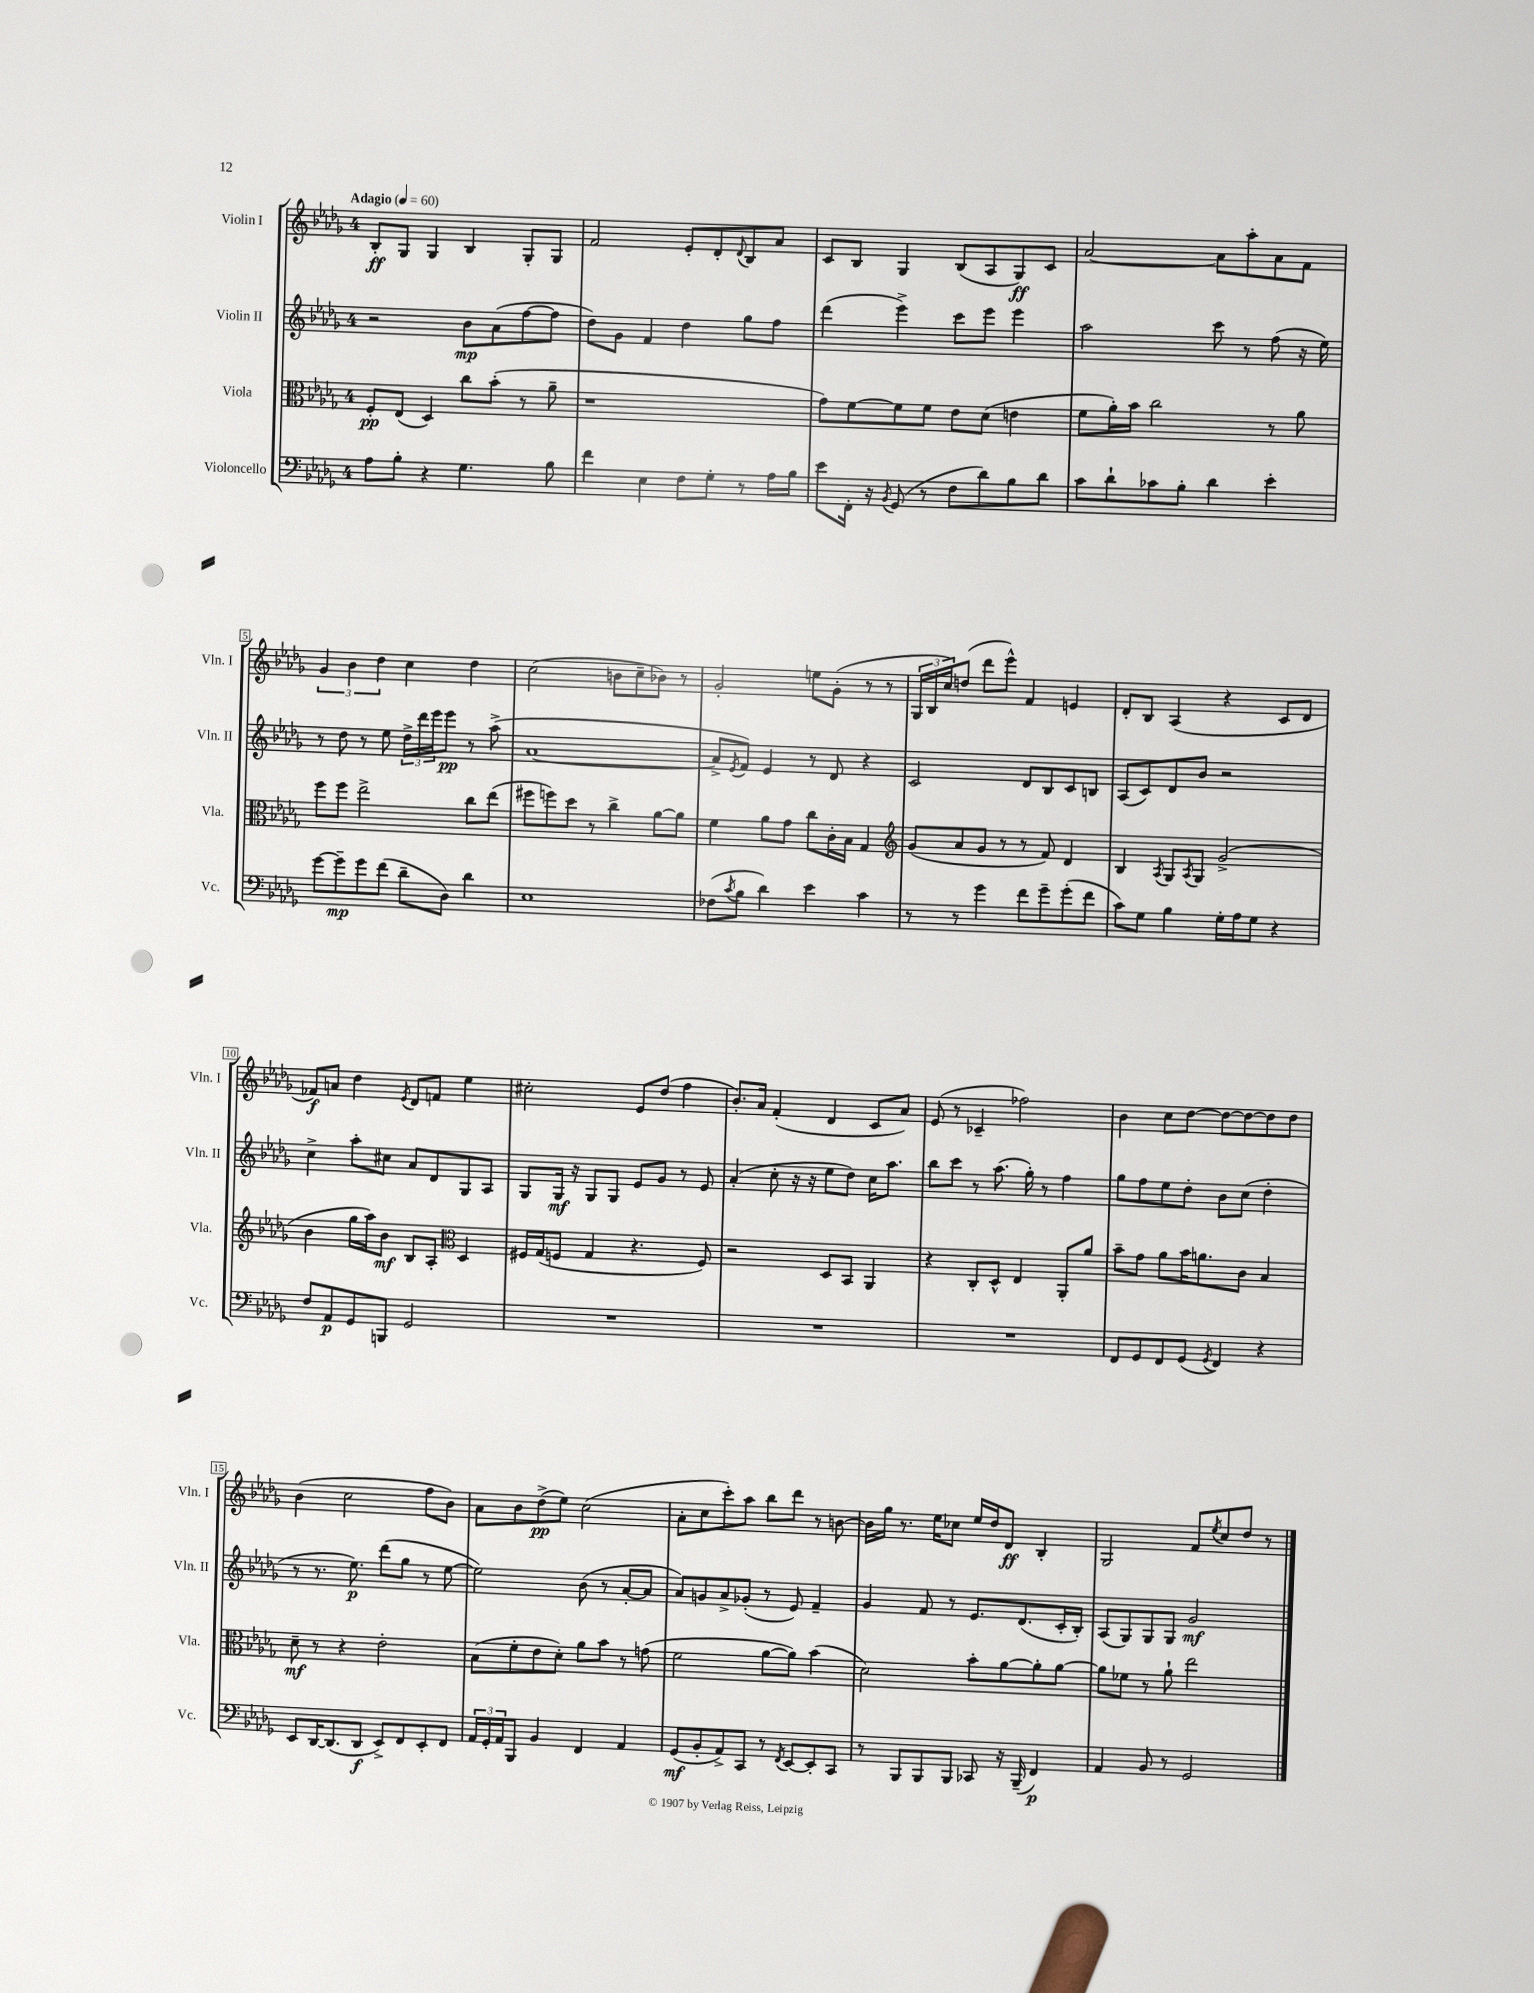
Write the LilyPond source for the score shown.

<<
\new StaffGroup <<
\new Staff = "s0" \with { instrumentName = "Violin I" shortInstrumentName = "Vln. I" } {
    \clef treble \key des \major \once \override Staff.TimeSignature.style = #'single-digit \time 4/4 \tempo "Adagio" 4 = 60
    bes8-.\ff ges8 ges4 bes4 ges8-. ges8 |
    f'2 ees'8-. des'8-. \appoggiatura { des'8 } bes8 aes'8 |
    c'8 bes8 ges4 bes8( aes8 ges8\ff) c'8 |
    aes'2~ aes'8 aes''8-. aes'8 f'8 |
    \tuplet 3/2 { ges'4 bes'4 des''4 } c''4 des''4 |
    c''2( b'8 c''8-- bes'8) r8 |
    ges'2-. e''8 ges'8-.( r8 r8 |
    \tuplet 3/2 { ges16 bes16 c''16) } d''8( des'''8 ees'''8-^) f'4 e'4 |
    des'8-. bes8 aes4( r4 c'8 des'8 |
    fes'8\f) a'8 des''4 \acciaccatura { ees'8 } des'8 f'8 ees''4 |
    cis''2-. ees'8 des''8( f''4 |
    bes'8.-.) aes'16 f'4-.( des'4 c'8 aes'8) |
    ees'8( r8 ces'4-- fes''2) |
    bes'4 c''8 des''8~ des''8~ des''8~ des''8 des''8 |
    bes'4( c''2 f''8 bes'8) |
    aes'8 bes'8 des''8->\pp( ees''8) c''2( |
    aes'8-. c''8 c'''8-.) aes''8 bes''8 des'''8 r8 b'8~ |
    b'16 ges''16 r8. ees''16 ces''8 ees''16 des''16 des'8\ff bes4-. |
    ges2 f'8 \acciaccatura { ees''8 } c''8 des''8 r8 \bar "|." |
}
\new Staff = "s1" \with { instrumentName = "Violin II" shortInstrumentName = "Vln. II" } {
    \clef treble \key des \major \once \override Staff.TimeSignature.style = #'single-digit \time 4/4
    r2 bes'8\mp aes'8( f''8~ f''8 |
    des''8) ges'8 f'4 des''4 ges''8 f''8 |
    des'''4( ees'''4->) c'''8 ees'''8 ees'''4 |
    aes''2 c'''8 r8 f''8( r16 ees''16) |
    r8 des''8 r8 ees''8 \tuplet 3/2 { des''16-> des'''16 ees'''16 } ees'''8\pp r8 aes''8->( |
    aes'1~ |
    aes'8-> \acciaccatura { ees'8 } f'8) ees'4 r8 des'8 r4 |
    c'2 des'8 bes8 c'8 b8 |
    aes8( c'8) des'8 bes'8 r2 |
    c''4-> aes''8-. cis''8 aes'8 des'8 ges8 aes8 |
    ges8 ges16\mf r16 ges8 ges8 ees'8 ges'8 r8 ees'8 |
    aes'4-.( c''8-. r16 r16 ees''8 des''8) c''16 aes''8. |
    bes''8 c'''8 r8 aes''8.( ges''16-.) r8 f''4 |
    ges''8 f''8 ees''8 des''8-. bes'8 c''8( des''4-. |
    r8 r8. ees''8.\p) des'''8( ges''8 r8 ees''8~ |
    ees''2) bes'8( r8 aes'8~-. aes'8 |
    aes'8) g'8 aes'8-> ges'8-.( r8 ees'8) f'4-- |
    ges'4 f'8 r8 ees'8. des'8.( c'16-. bes16-.) |
    aes8( ges8) ges8 ges8 ges'2\mf \bar "|." |
}
\new Staff = "s2" \with { instrumentName = "Viola" shortInstrumentName = "Vla." } {
    \clef alto \key des \major \once \override Staff.TimeSignature.style = #'single-digit \time 4/4
    f8-.\pp ees8( des4) c''8 bes'8-.( r8 aes'8-- |
    r1 |
    ges'8) f'8~ f'8 f'8 ees'8 des'8( e'4 |
    f'8 aes'16-.) bes'16 c''2 r8 aes'8 |
    f''8 f''8 ees''2-> c''8 ees''8( |
    fis''8 f''8) des''8 r8 c''4-> aes'8~ aes'8 |
    f'4 aes'8 ges'8 c''8 c'16-. bes16 ges4 |
    \clef treble ges'8( aes'8 ges'8 r8 r8 f'8) des'4 |
    bes4 \acciaccatura { aes8 } ges8 \acciaccatura { aes8 } ges8 ges'2->( |
    bes'4 ges''16 aes''16) bes'8\mf bes8 aes8-. \clef alto des4 |
    fis16 ges16( f8 ges4 r4. f8) |
    r2 des8 bes,8 aes,4 |
    r4 c8-. des8-^ ees4 aes,8-. aes'8 |
    bes'8-- ges'8 aes'8 bes'16 a'8. c'8 bes4 |
    des'8--\mf r8 r4 ees'2-. |
    bes8( f'8-. ees'8 des'8-.) aes'8 bes'8 r8 g'8( |
    f'2 aes'8~ aes'8) bes'4( |
    des'2) bes'8-. aes'8~ aes'8-. aes'8~ |
    aes'8 fes'8 r8 aes'8-! ees''2 \bar "|." |
}
\new Staff = "s3" \with { instrumentName = "Violoncello" shortInstrumentName = "Vc." } {
    \clef bass \key des \major \once \override Staff.TimeSignature.style = #'single-digit \time 4/4
    aes8 bes8-. r4 ges4. bes8 |
    f'4 ees4 f8 ges8-. r8 aes16 bes16 |
    ees'8 f,16-. r16 \acciaccatura { bes,8 } ges,8( r8 f8 des'8) bes8 des'8 |
    c'8 des'8-! ces'8 bes8-. des'4 ees'4-. |
    ges'8~ ges'8--\mp ges'8 f'8( des'8-- des8) des'4 |
    ees1 |
    fes8( \acciaccatura { c'8 } bes8 des'4) ees'4 c'4 |
    r8 r8 ges'4 f'8 ges'8-- ges'8-.( f'8 |
    c'8) ges8 bes4 ges16-. aes16 ges8 r4 |
    f8 aes,8\p ges,8 b,,8 ges,2 |
    R1 |
    R1 |
    R1 |
    f,8 ges,8 f,8 ges,8( \acciaccatura { ges,8 } f,4) r4 |
    ees,8 des,16~ des,8.( des,8\f ees,8->) f,8 ees,8-. f,8 |
    \tuplet 3/2 { aes,16 ges,16-. aes,16 } bes,,8 bes,4 f,4 aes,4 |
    ges,8\mf( bes,8-. aes,8->) c,8 r8 \acciaccatura { f,8 } ees,8~ ees,8-. c,8 |
    r8 bes,,8 bes,,8 bes,,8 ces,8 r16 bes,,16--( f,4\p) |
    aes,4 bes,8 r8 ges,2 \bar "|." |
}
>>
>>
\layout { \context { \Score \override BarNumber.stencil = #(make-stencil-boxer 0.1 0.3 ly:text-interface::print) } }
